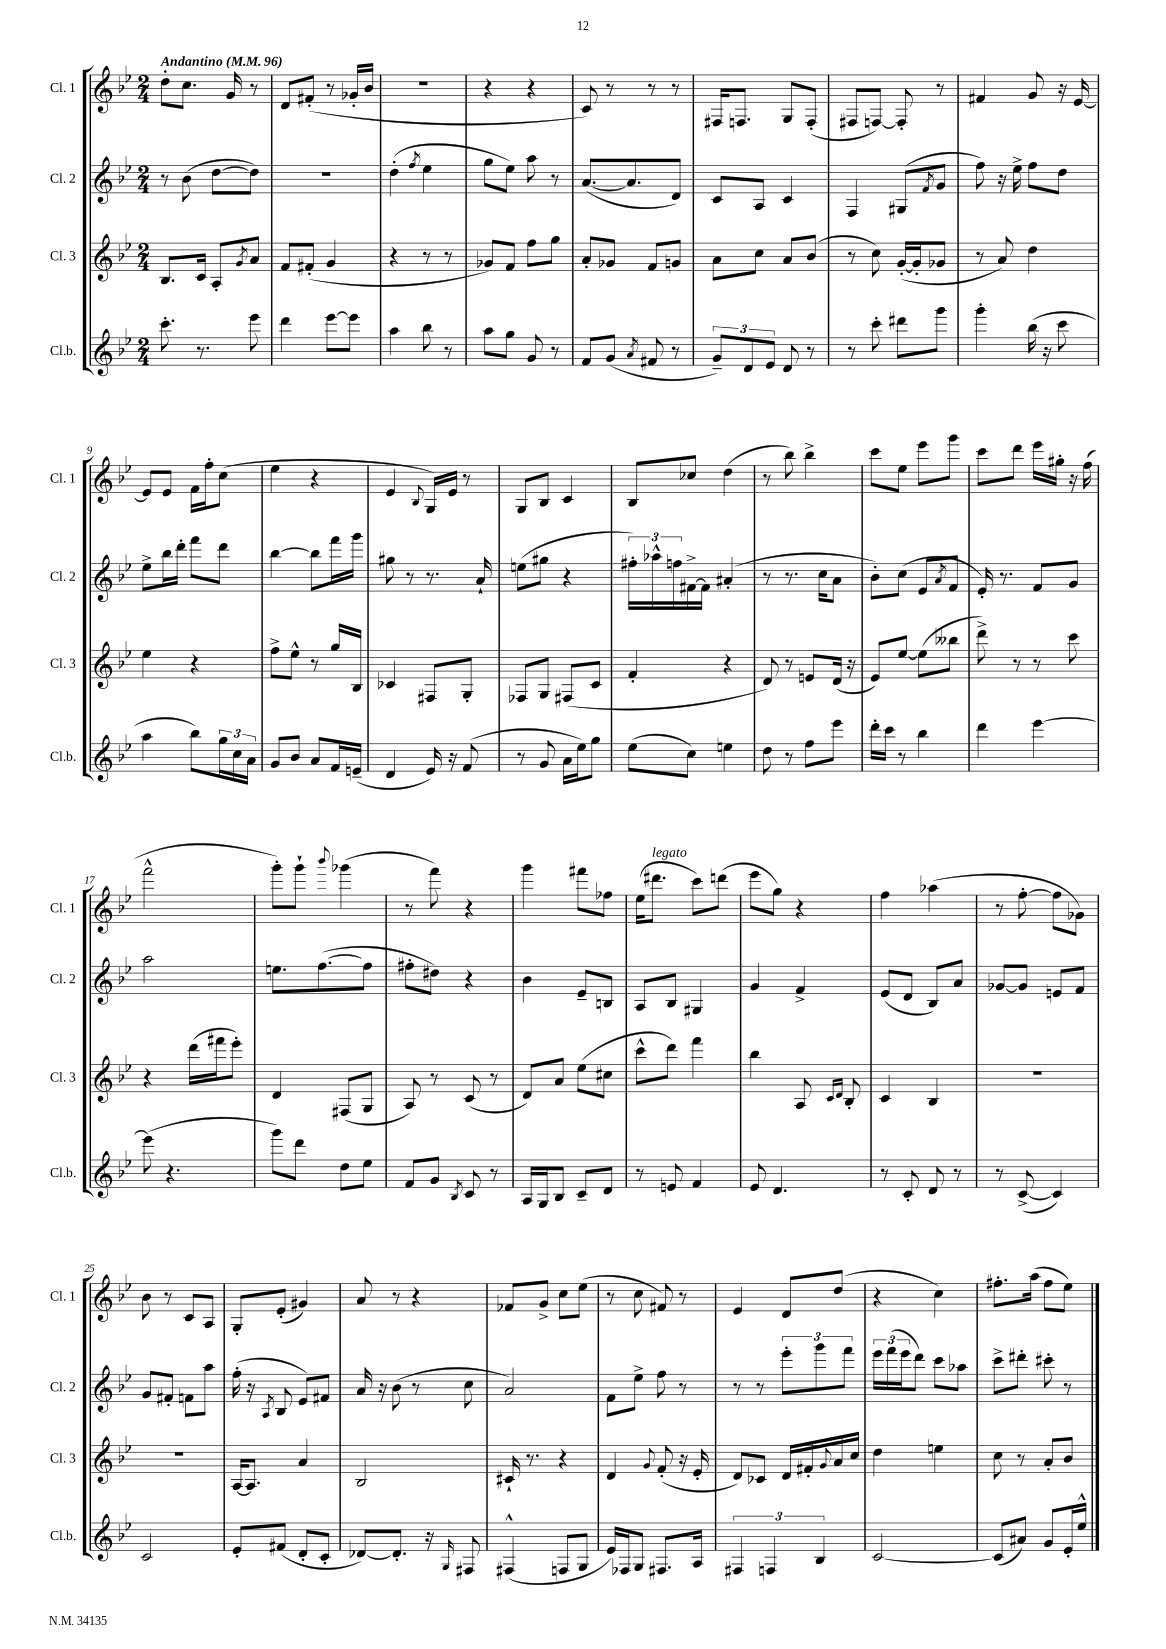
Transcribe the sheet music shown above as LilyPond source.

<<
\new StaffGroup <<
\new Staff = "s0" \with { instrumentName = "Cl. 1" shortInstrumentName = "Cl. 1" } {
    \clef treble \key bes \major \numericTimeSignature \time 2/4 \tempo "Andantino" 4 = 96
    d''8-. c''8. g'16 r8 |
    d'8 fis'8-.( r8 ges'16-. bes'16 |
    r2 |
    r4 r4 |
    c'8) r8 r8 r8 |
    fis16 f8. g8 f8-.( |
    fis8 f8~) f8-. r8 |
    fis'4 g'8 r16 ees'16~ |
    ees'8 ees'8 f'16 f''16-. c''8( |
    ees''4 r4 |
    ees'4 \appoggiatura { bes8 } g16) ees'16 r8 |
    g8 bes8 c'4 |
    bes8 ces''8 d''4( |
    r8 bes''8) bes''4-> |
    c'''8 ees''8 ees'''8 g'''8 |
    c'''8 d'''8 ees'''16 gis''16-. r16 f''16( |
    f'''2-^ |
    g'''8-.) g'''8-! \appoggiatura { bes'''8 } ges'''4( |
    r8 f'''8) r4 |
    g'''4 fis'''8 fes''8 |
    ees''16( dis'''8.^\markup { \italic "legato" } c'''8) d'''8( |
    ees'''8 g''8) r4 |
    f''4 aes''4( |
    r8 f''8~-. f''8 ges'8) |
    bes'8 r8 c'8 a8 |
    g8-. ees'8-.( gis'4) |
    a'8 r8 r4 |
    fes'8 g'8-> c''8 ees''8( |
    r8 c''8 fis'8) r8 |
    ees'4 d'8 d''8( |
    r4 c''4) |
    fis''8.-. a''16( fis''8 ees''8) \bar "|." |
}
\new Staff = "s1" \with { instrumentName = "Cl. 2" shortInstrumentName = "Cl. 2" } {
    \clef treble \key bes \major \numericTimeSignature \time 2/4
    r8 bes'8( d''8~ d''8) |
    r2 |
    d''4-.( \acciaccatura { f''8 } ees''4 |
    g''8 ees''8) a''8 r8 |
    a'8.~( a'8. d'8) |
    c'8 a8 c'4 |
    f4 gis8( \acciaccatura { f'8 } g'8 |
    f''8) r16 ees''16-> f''8 d''8 |
    ees''8-> bes''16 d'''16-. f'''8 d'''8 |
    bes''4~ bes''8 f'''16 g'''16 |
    gis''8 r8 r8. a'16-! |
    e''8( gis''8 r4 |
    \tuplet 3/2 { fis''16-.) aes''16-^ f''16 } fis'16~-> fis'16 ais'4-.( |
    r8 r8. c''16 a'8 |
    bes'8-.) c''8( ees'8 \acciaccatura { a'8 } f'8 |
    ees'16-.) r8. f'8 g'8 |
    a''2 |
    e''8. f''8.~( f''8 |
    fis''8-. dis''8) r4 |
    bes'4 ees'8-- b8 |
    a8 bes8 gis4 |
    g'4 f'4-> |
    ees'8( d'8 bes8) a'8 |
    ges'8~ ges'8 e'8 f'8 |
    g'8 fis'8-. f'8 a''8 |
    f''16-.( r16 \acciaccatura { a8 } bes8 ees'8) fis'8 |
    a'16 r16 bes'8( r8 c''8 |
    a'2) |
    f'8 ees''8-> f''8 r8 |
    r8 r8 \tuplet 3/2 { ees'''8-. g'''8 f'''8 } |
    \tuplet 3/2 { ees'''16 f'''16( ees'''16 } d'''8) c'''8 aes''8 |
    c'''8-> dis'''8-. cis'''8-. r8 \bar "|." |
}
\new Staff = "s2" \with { instrumentName = "Cl. 3" shortInstrumentName = "Cl. 3" } {
    \clef treble \key bes \major \numericTimeSignature \time 2/4
    bes8. c'16 a8-. \acciaccatura { g'8 } a'8 |
    f'8 fis'8-.( g'4 |
    r4 r8 r8 |
    ges'8) f'8 f''8 g''8 |
    a'8-. ges'8 f'8 g'8 |
    a'8 c''8 a'8 bes'8( |
    r8 c''8) g'16~-.( g'16-. ges'8 |
    r8 a'8) d''4 |
    ees''4 r4 |
    f''8-> ees''8-^ r8 g''16 bes16 |
    ces'4 fis8 g8-. |
    fes8 g8 fis8( c'8 |
    f'4-. r4 |
    d'8) r8 e'8 d'16( r16 |
    ees'8) ees''8~ ees''8( beses''8 |
    d'''8->) r8 r8 c'''8 |
    r4 d'''16( fis'''16 ees'''8-.) |
    d'4 fis8( g8 |
    a8) r8 c'8( r8 |
    d'8) a'8 ees''8( cis''8 |
    c'''8-^ d'''8) f'''4 |
    bes''4 a8 \grace { c'16 d'16 } bes8-. |
    c'4 bes4 |
    R2 |
    r2 |
    a16~ a8. a'4 |
    bes2 |
    cis'16-! r8. r4 |
    d'4 \appoggiatura { g'8 } f'8-.( r16 ees'16-. |
    d'8) ces'8 d'16 fis'16-. \appoggiatura { g'8 } a'16 c''16 |
    d''4 e''4 |
    c''8 r8 a'8-. bes'8 \bar "|." |
}
\new Staff = "s3" \with { instrumentName = "Cl.b." shortInstrumentName = "Cl.b." } {
    \clef treble \key bes \major \numericTimeSignature \time 2/4
    c'''8.-. r8. ees'''8 |
    d'''4 ees'''8~ ees'''8 |
    a''4 bes''8 r8 |
    a''8 g''8 g'8 r8 |
    f'8 g'8( \acciaccatura { a'8 } fis'8 r8 |
    \tuplet 3/2 { g'8--) d'8 ees'8 } d'8 r8 |
    r8 c'''8-. dis'''8 g'''8 |
    g'''4-. bes''16( r16 c'''8 |
    a''4 bes''8) \tuplet 3/2 { g''16 c''16 a'16 } |
    g'8 bes'8 a'8 f'16 e'16--( |
    d'4 ees'16) r16 f'8( |
    r8 g'8 a'16 ees''16) g''8 |
    ees''8( c''8) e''4 |
    d''8 r8 f''8 ees'''8 |
    d'''16-. c'''16 r8 bes''4 |
    d'''4 ees'''4~ |
    ees'''8( r4. |
    g'''8) d'''8 d''8 ees''8 |
    f'8 g'8 \acciaccatura { bes8 } c'8 r8 |
    a16 g16 bes8 c'8-- d'8 |
    r8 e'8 f'4 |
    ees'8 d'4. |
    r8 c'8-. d'8 r8 |
    r8 c'8~->( c'4) |
    c'2 |
    ees'8-. fis'8( d'8-. c'8-. |
    des'8~) des'8.-. r16 \grace { g16 } fis8 |
    fis4-^( f8 g8 |
    ees'16) fes16 g8 fis8. a16 |
    \tuplet 3/2 { fis4 f4 bes4 } |
    c'2~ |
    c'8( ais'8) g'8 ees'16-. ees''16-^ \bar "|." |
}
>>
>>
